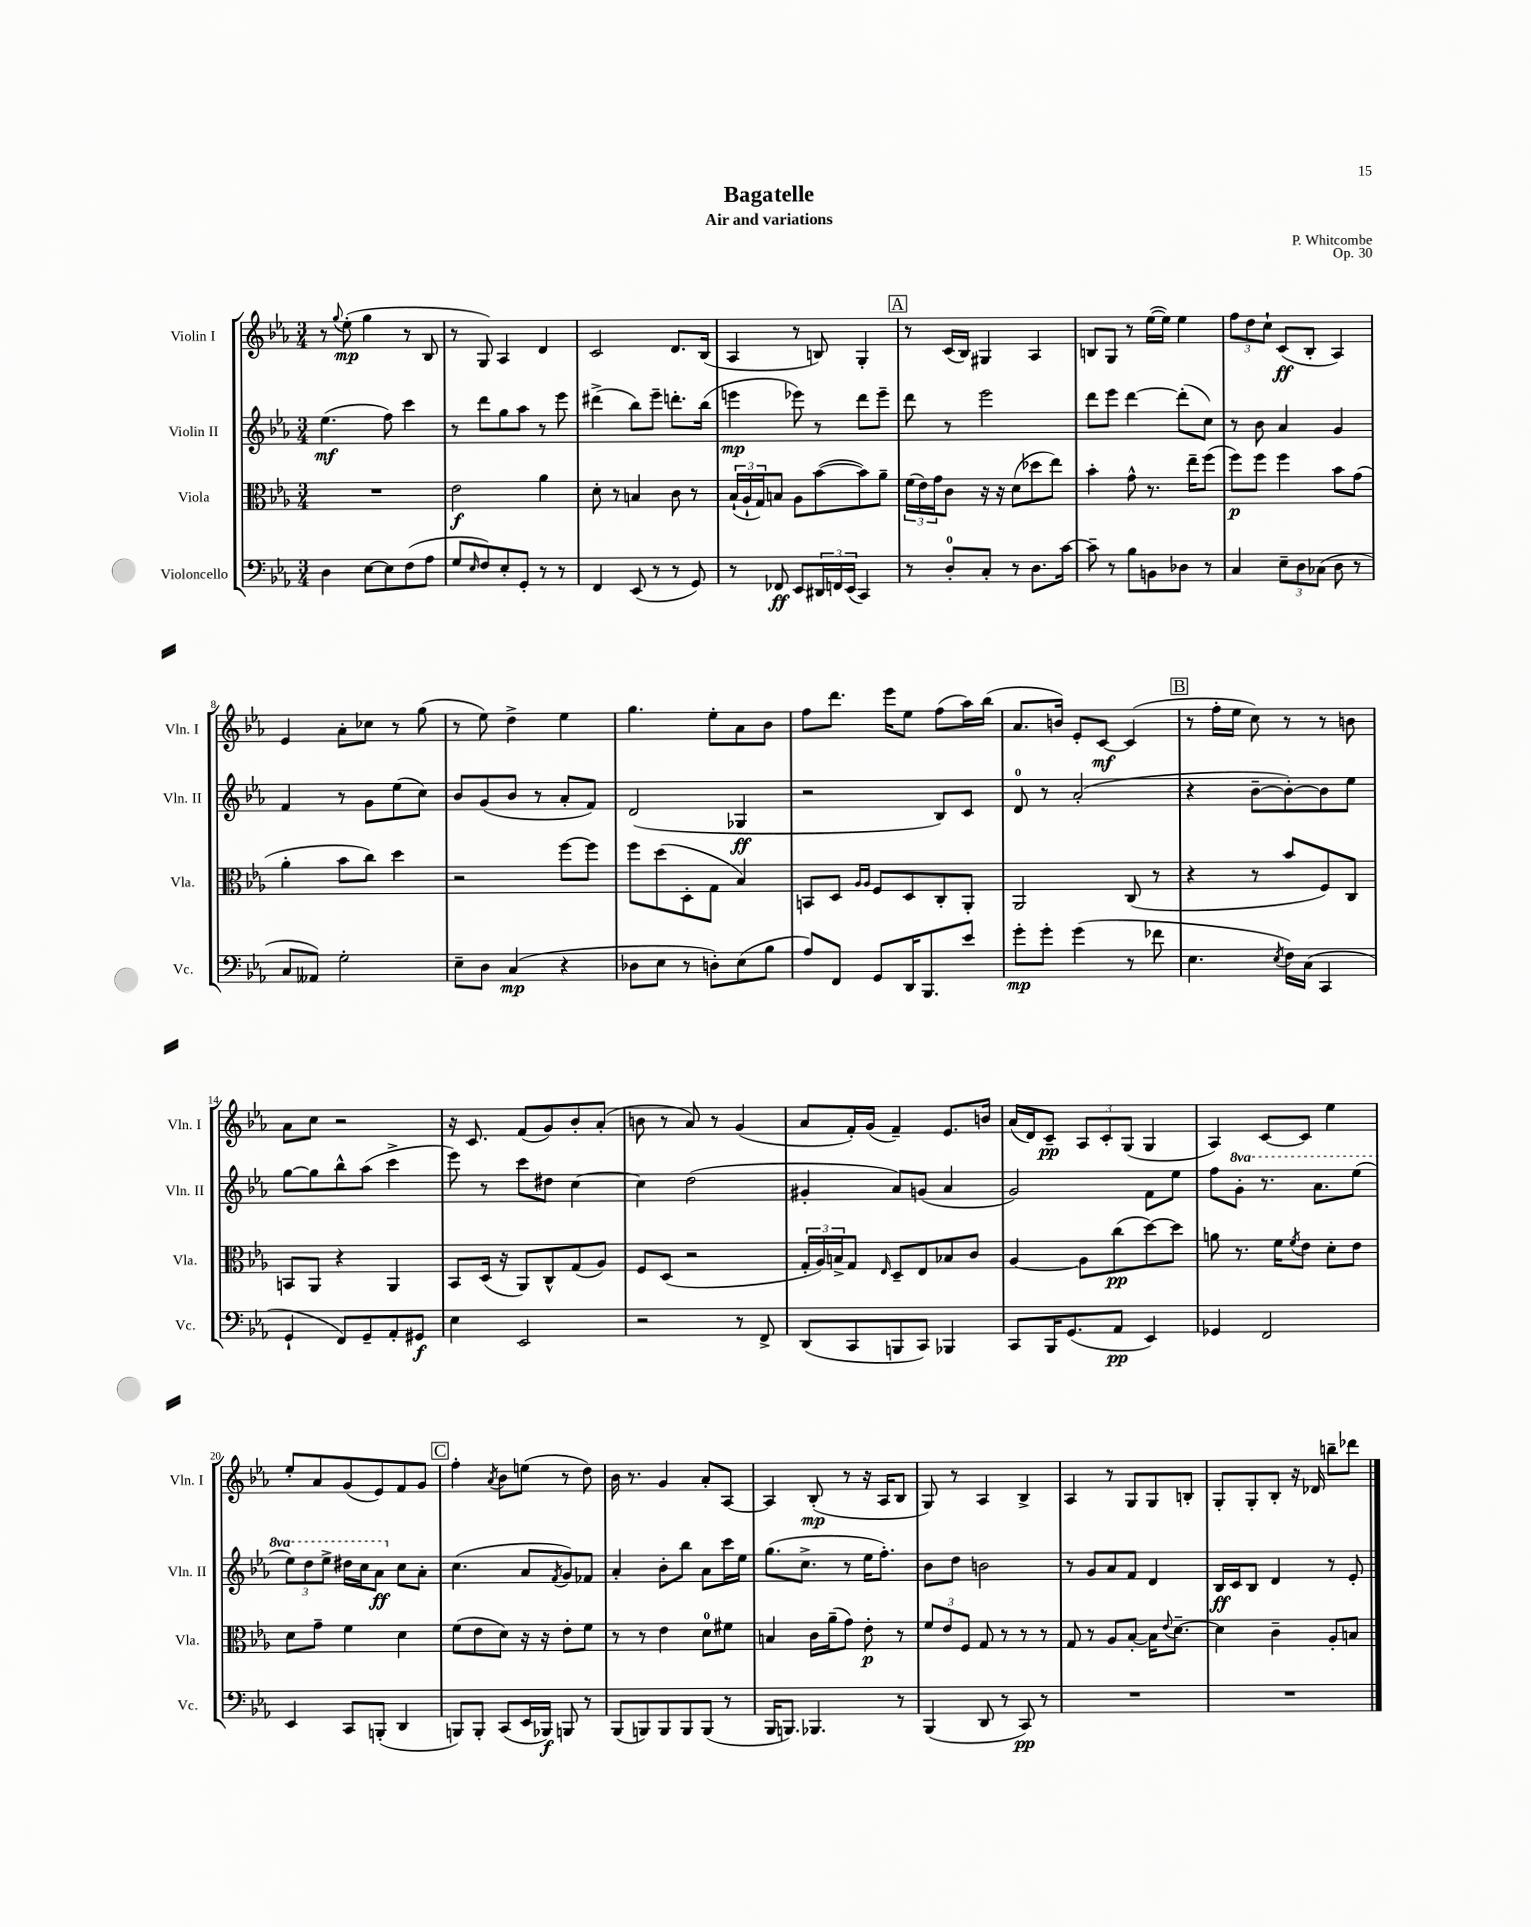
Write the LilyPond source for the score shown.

\header { title = "Bagatelle" composer = "P. Whitcombe" subtitle = "Air and variations" opus = "Op. 30" }
<<
\new StaffGroup <<
\new Staff = "s0" \with { instrumentName = "Violin I" shortInstrumentName = "Vln. I" } {
    \clef treble \key ees \major \numericTimeSignature \time 3/4
    r8 \appoggiatura { g''8 } ees''8-.\mp( g''4 r8 bes8 |
    r8 g8) aes4 d'4 |
    c'2 d'8. bes16( |
    aes4 r8 b8) g4-. |
    \mark \markup { \box "A" } r8 c'16( bes16) gis4 aes4 |
    b8 g8 r8 ees''16~( ees''16) ees''4 |
    \tuplet 3/2 { f''8 d''8 c''8-! } c'8\ff( bes8-. aes4) |
    ees'4 aes'8-. ces''8 r8 g''8( |
    r8 ees''8) d''4-> ees''4 |
    g''4. ees''8-. aes'8 bes'8 |
    f''8 d'''8. ees'''16 ees''8 f''8( aes''16) bes''16( |
    aes'8. b'16) ees'8-. c'8~\mf c'4( |
    \mark \markup { \box "B" } r8 f''16-. ees''16 c''8) r8 r8 b'8 |
    aes'8 c''8 r2 |
    r16 c'8. f'8( g'8) bes'8-. aes'8-.( |
    b'8 r8 aes'8) r8 g'4( |
    aes'8 f'16-.) g'16( f'4--) ees'8. b'16 |
    aes'16( d'16) c'8--\pp \tuplet 3/2 { aes8 c'8-. g8( } g4 |
    aes4) c'8~ c'8 ees''4 |
    ees''8-. aes'8 g'8( ees'8) f'8 g'8 |
    \mark \markup { \box "C" } f''4-. \acciaccatura { aes'8 } bes'8 e''8( r8 d''8) |
    bes'16 r8. g'4 aes'8-. aes8~ |
    aes4 bes8-.\mp( r8 r16 aes16 bes8 |
    g8) r8 aes4 bes4-> |
    aes4 r8 g8 g8 b8-. |
    g8-. g8-. bes8-. r16 des'16 b''8-- des'''8 \bar "|." |
}
\new Staff = "s1" \with { instrumentName = "Violin II" shortInstrumentName = "Vln. II" } {
    \clef treble \key ees \major \numericTimeSignature \time 3/4 \set Staff.ottavationMarkups = #ottavation-simple-ordinals
    ees''4.\mf( f''8) c'''4 |
    r8 d'''8 g''8 aes''8 r8 ees'''8 |
    dis'''4->( bes''8) ees'''8-- d'''8.-. bes''16( |
    e'''4\mp ees'''8) r8 d'''8 ees'''8-- |
    \mark \markup { \box "A" } d'''8 r8 ees'''2 |
    d'''8 ees'''8 d'''4~ d'''8-.( c''8) |
    r8 bes'8 aes'4 g'4 |
    f'4 r8 g'8 ees''8( c''8) |
    bes'8 g'8( bes'8 r8 aes'8-. f'8) |
    d'2( ges4\ff |
    r2 bes8) c'8 |
    d'8-0 r8 aes'2-.( |
    \mark \markup { \box "B" } r4 bes'8~-- bes'8~-.) bes'8 ees''8 |
    g''8~ g''8 bes''8-^ aes''8( c'''4-> |
    ees'''8) r8 c'''8 dis''8 c''4~ |
    c''4 d''2( |
    gis'4-. aes'8) g'8( aes'4 |
    g'2) f'8 ees''8 |
    f''8 \ottava #1 g''8-. r8. aes''8. ees'''8( |
    \tuplet 3/2 { ees'''8) d'''8 ees'''8-> } dis'''16 c'''16 aes''8\ff \ottava #0 c''8 aes'8-. |
    \mark \markup { \box "C" } c''4.( aes'8 \acciaccatura { f'8 } g'8) fes'8 |
    aes'4-. bes'8-. bes''8 aes'8 c'''16 ees''16 |
    g''8.( c''8.-> r8 ees''16 f''8.-.) |
    bes'8 d''8 b'2 |
    r8 g'8 aes'8 f'8 d'4 |
    bes16\ff c'16 bes8 d'4 r8 ees'8-. \bar "|." |
}
\new Staff = "s2" \with { instrumentName = "Viola" shortInstrumentName = "Vla." } {
    \clef alto \key ees \major \numericTimeSignature \time 3/4
    R2. |
    ees'2\f aes'4 |
    d'8-. r8 b4 c'8 r8 |
    \tuplet 3/2 { bes16-!( aes16-! g16) } b8 aes8 bes'8~( bes'8) aes'8-- |
    \mark \markup { \box "A" } \tuplet 3/2 { f'16( ees'16) g'16 } c'8 r16 r16 d'8( des''8 ees''8) |
    bes'4-. g'8-^ r8. ees''16-- f''8( |
    f''8\p) f''8 f''4 bes'8 g'8( |
    aes'4-. bes'8 c''8) d''4 |
    r2 f''8~ f''8 |
    f''8 d''8( d8-. g8 bes4) |
    b,8 d8 \grace { aes16 aes16 } f8 d8 c8-. aes,8-. |
    aes,2 c8( r8 |
    \mark \markup { \box "B" } r4 r8 bes'8 f8) c8 |
    b,8 aes,8 r4 aes,4 |
    bes,8 d16( r16 aes,8) c8-^ g8( aes8) |
    f8 d8( r2 |
    \tuplet 3/2 { g16-. aes16) b16-> } g8 \grace { ees16 } d8-- ees8 bes8 c'8 |
    aes4~ aes8 c''8\pp( d''8~) d''8 |
    a'8 r8. f'16 \acciaccatura { f'8 } ees'8 d'8-. ees'8 |
    d'8 g'8-- f'4 d'4 |
    \mark \markup { \box "C" } f'8( ees'8 d'8) r16 r16 ees'8-. f'8 |
    r8 r8 ees'4 d'8-0 fis'8 |
    b4 c'16 aes'16--( g'8) ees'8-.\p r8 |
    \tuplet 3/2 { f'8 ees'8 f8 } g8 r8 r8 r8 |
    g8 r8 aes8 bes8~-. bes16 \appoggiatura { ees'8 } d'8.~-- |
    d'4 c'4-- aes8-. b8 \bar "|." |
}
\new Staff = "s3" \with { instrumentName = "Violoncello" shortInstrumentName = "Vc." } {
    \clef bass \key ees \major \numericTimeSignature \time 3/4
    d4 ees8~ ees8 f8( aes8 |
    g8 \grace { ees16 } f8) ees8-. g,8-. r8 r8 |
    f,4 ees,8( r8 r8 g,8) |
    r8 fes,8\ff ees,8 \tuplet 3/2 { dis,16 f,16 ees,16( } c,4) |
    \mark \markup { \box "A" } r8 d8-0-. c8-. r8 d8. c'16~ |
    c'8-- r8 bes8 b,8 des8 r8 |
    c4 \tuplet 3/2 { ees8-- d8 ces8( } d8 r8 |
    c8 aeses,8) g2-. |
    ees8-- d8 c4\mp( r4 |
    des8 ees8 r8 d8-.) ees8( bes8 |
    aes8) f,8 g,8 d,16 bes,,8. ees'8 |
    g'8-.\mp g'8-. g'4( r8 fes'8 |
    \mark \markup { \box "B" } ees4. \acciaccatura { ees8 } f16) c16( c,4 |
    g,4-! f,8) g,8-- aes,8-. gis,8\f |
    ees4 ees,2 |
    r2 r8 f,8-> |
    d,8( c,8 b,,8 c,8) bes,,4 |
    c,8 bes,,16 g,8.( aes,8\pp ees,4) |
    ges,4 f,2 |
    ees,4 c,8 b,,8-.( d,4 |
    \mark \markup { \box "C" } b,,8) b,,8-. c,8( ees,16 bes,,16\f) b,,8 r8 |
    bes,,8( b,,8) b,,8 b,,8 b,,8( r8 |
    bes,,16 b,,8.) bes,,4. r8 |
    bes,,4( d,8 r8 c,8\pp) r8 |
    R2. |
    R2. \bar "|." |
}
>>
>>
